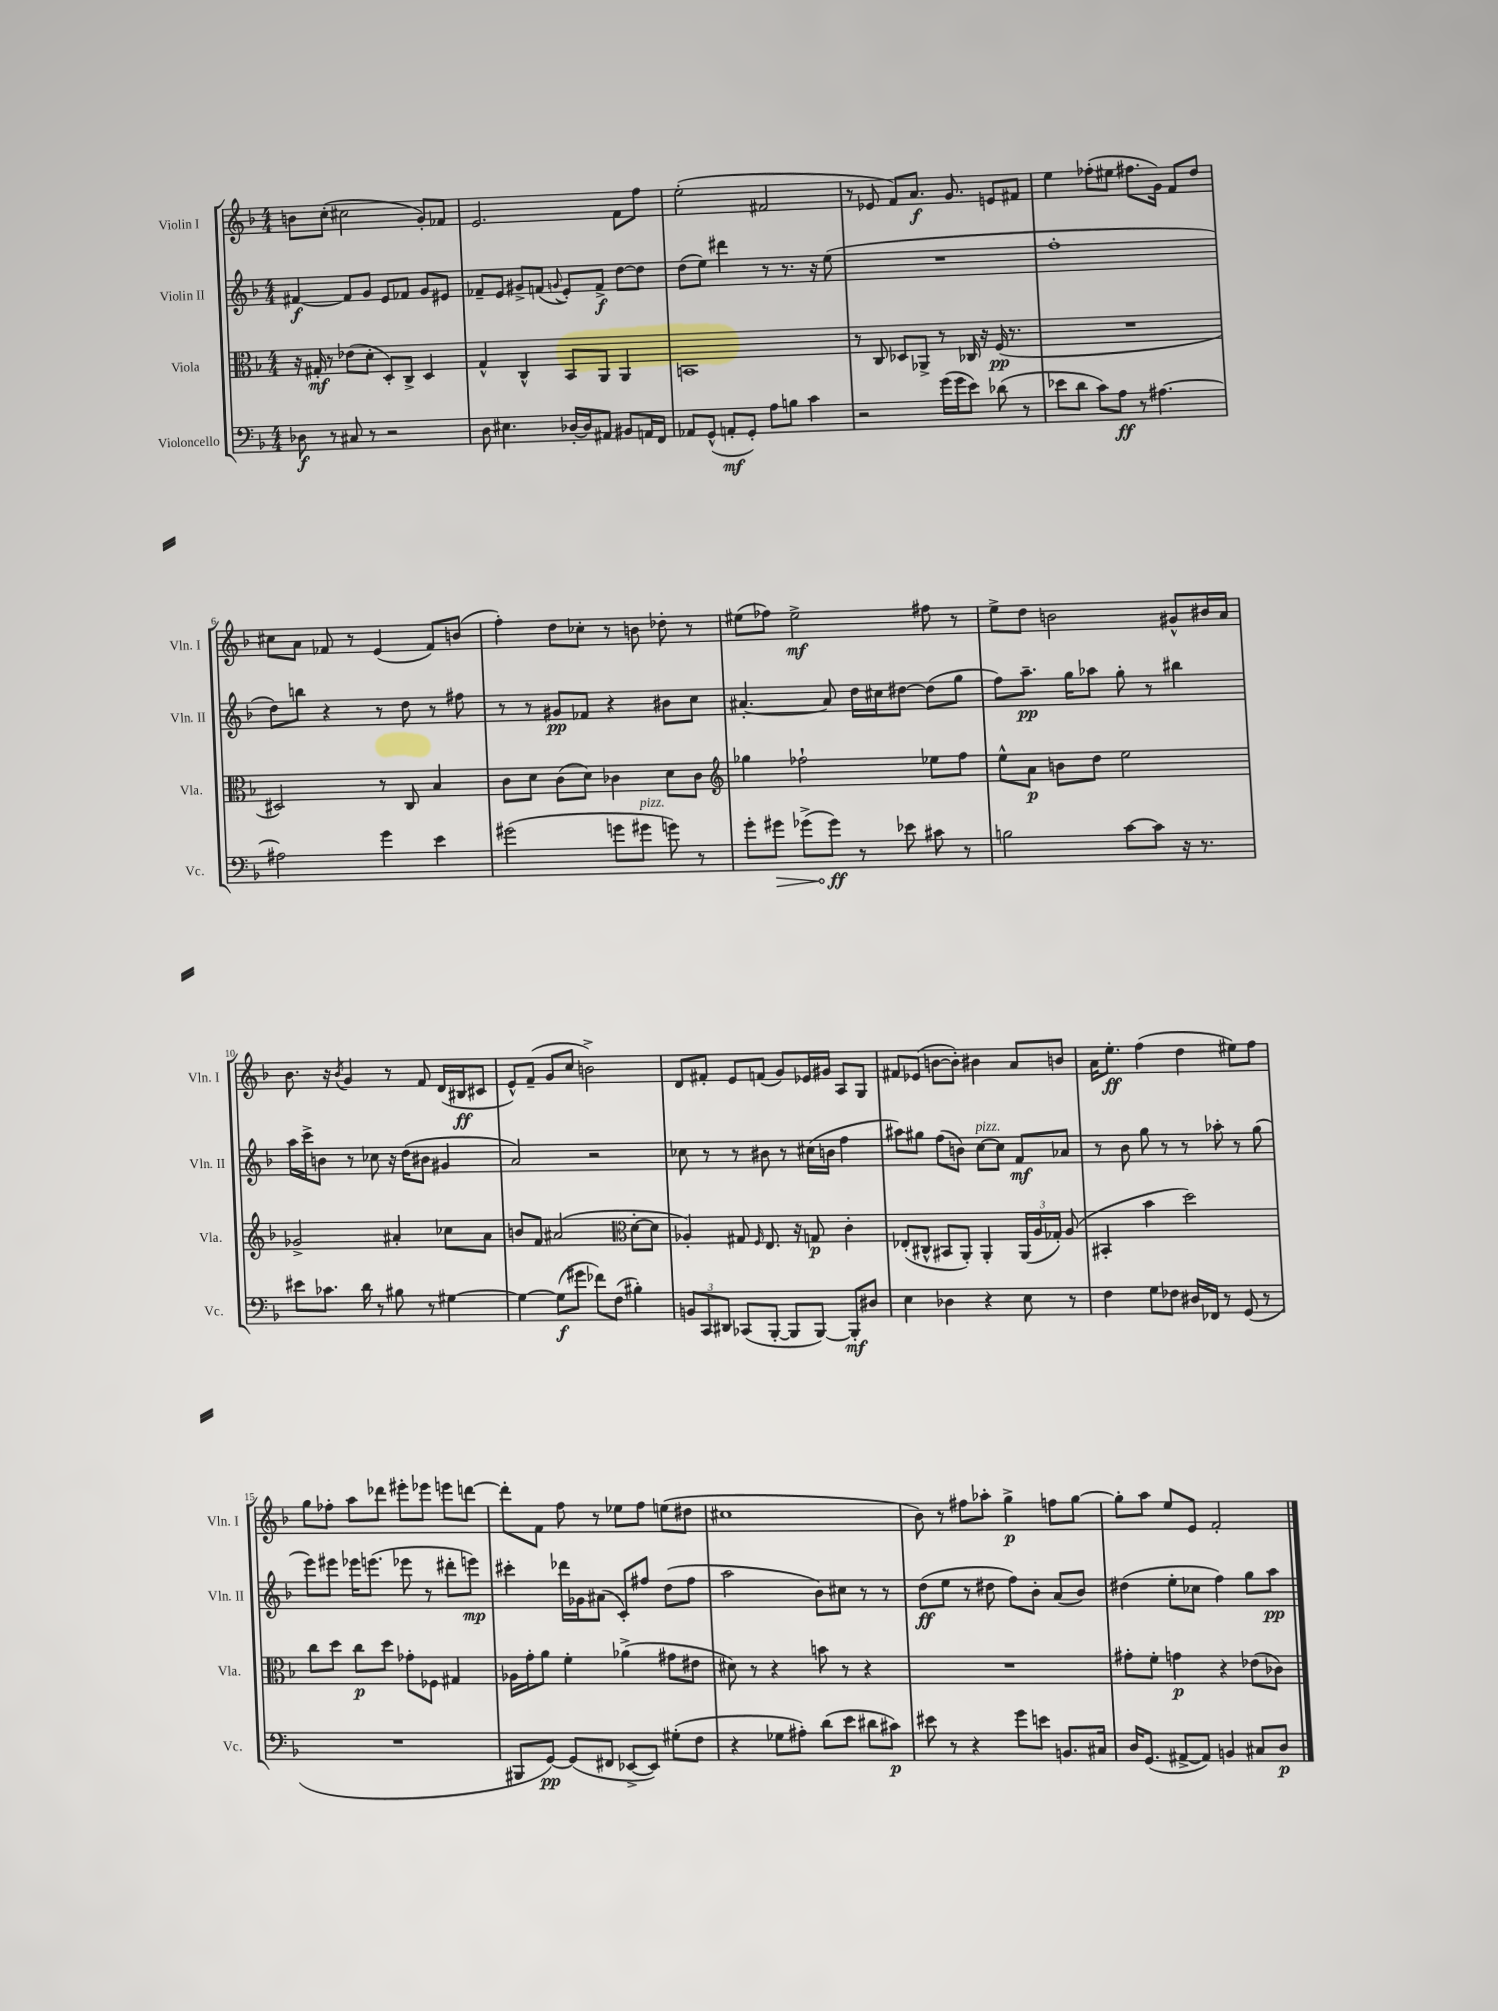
<<
\new StaffGroup <<
\new Staff = "s0" \with { instrumentName = "Violin I" shortInstrumentName = "Vln. I" } {
    \clef treble \key f \major \numericTimeSignature \time 4/4
    \autoBeamOff b'8[ c''8]-.( cis''2 g'8[-.) fes'8] |
    e'2. f'8[ f''8] |
    e''2-.( fis'2 |
    r8 ees'8 f'8[) a'8.]\f g'8. e'8[ fis'8] |
    e''4 fes''8[-.( eis''8] fis''8.[ g'16]) f'8[ d''8] |
    cis''8[ a'8] fes'8 r8 e'4( fes'8[) b'8]( |
    f''4-.) d''8[ ces''8]-. r8 b'8 des''8-. r8 |
    eis''8[( fes''8]) eis''2->\mf fis''8 r8 |
    e''8[-> d''8] b'2 gis'8[-^ bis'16 a'16] |
    bes'8. r16 \acciaccatura { bes'8 } g'4 r8 f'8 d'16[( bis16\ff cis'8] |
    e'8[-^) f'8]--( g'8[ c''8] b'2->) |
    d'8[ fis'8]-. e'8[ f'8]( g'8[) ees'16 gis'16] a8[ g8] |
    fis'8[ ees'8]( b'8[~ b'8]-.) bis'4 a'8[ b'8] |
    a'16[ e''8.]-.\ff f''4( d''4 eis''8[) f''8] |
    g''8[ fes''8]-. a''8[ des'''8] eis'''8[-. ees'''8] e'''8[ d'''8]~ |
    d'''8[-. f'8] f''8 r8 ees''8[ f''8] e''8[( dis''8] |
    cis''1 |
    bes'8) r8 fis''8[ aes''8]-. g''4->\p f''8[ g''8]~ |
    g''8[-. a''8] e''8[ e'8] f'2-. \bar "|." |
}
\new Staff = "s1" \with { instrumentName = "Violin II" shortInstrumentName = "Vln. II" } {
    \clef treble \key f \major \numericTimeSignature \time 4/4
    \autoBeamOff fis'4~\f fis'8[ g'8] e'8[ fes'8] g'8[ eis'8] |
    fes'8[-- e'8] gis'8[-> f'8]( \appoggiatura { g'8 } e'8[-.) f'8]->\f d''8[~ d''8] |
    d''8[( e''8]) dis'''4 r8 r8. r16 e''8( |
    R1 |
    f''1-. |
    d''8[) b''8] r4 r8 d''8 r8 fis''8 |
    r8 r8 gis'8[\pp fes'8] r4 bis'8[ c''8] |
    ais'4.~-. ais'8 d''16[ cis''16 dis''8]~ dis''8[( g''8] |
    f''8[) a''8.]--\pp g''16[ aes''8] g''8-. r8 bis''4 |
    a''16[ c'''16-> b'8] r8 ces''8 r16 d''16[( bis'8] gis'4 |
    a'2) r2 |
    ces''8 r8 r8 bis'8 r8 cis''16[( b'16] f''4 |
    ais''8[) gis''8] f''8[( b'8]) c''8[~^\markup { \italic "pizz." } c''8] f'8[\mf aes'8] |
    r8 bes'8 g''8 r8 r8 aes''8-. r8 g''8( |
    e'''8[) eis'''8] ees'''16[ e'''8.]( ees'''8 r8 dis'''8[-. e'''8]\mp) |
    cis'''4-. des'''16[ ges'16 ais'8]( c'8[-.) fis''8] d''8[( fis''8] |
    a''2 bes'8[) cis''8] r8 r8 |
    d''8[\ff( e''8] r8 dis''8 f''8[) bes'8]-. a'8[( bes'8]) |
    dis''4( e''8[-. ces''8] f''4) g''8[ a''8]\pp \bar "|." |
}
\new Staff = "s2" \with { instrumentName = "Viola" shortInstrumentName = "Vla." } {
    \clef alto \key f \major \numericTimeSignature \time 4/4
    \autoBeamOff r16 gis16-.\mf r8 ees'8[( d'8]-. d8[-.) c8]-> d4 |
    g4-^ c4-^ bes,8[ a,8] a,4 |
    b,1 |
    r8 c8 des8[ aes,8]-> r8 ces16 r16 f16\pp( r8. |
    R1 |
    dis2) r8 c8 bes4 |
    c'8[ d'8] c'8[( d'8]) ces'4 d'8[ ces'8] |
    \clef treble ges''4 fes''2-! ees''8[ fes''8] |
    e''8[-^ a'8]\p b'8[ d''8] e''2 |
    ges'2-> ais'4-. ces''8[ ais'8] |
    b'8[ f'8] ais'2( \clef alto d'8[~-. d'8] |
    aes4-.) gis8 \grace { f16 } e8. r16 g8\p c'4-. |
    ees8[-.( cis8]-^ bis,8[ a,8]-.) a,4-. \tuplet 3/2 { a,16[( a16 ges16]-.) } a8( |
    bis,4-. bes'4 d''2) |
    c''8[ d''8] c''8[\p d''8] ges'8[-. fes8] gis4 |
    aes16[ g'16-. a'8] f'4-. aes'4->( gis'8[ eis'8] |
    dis'8) r8 r4 b'8 r8 r4 |
    R1 |
    gis'8[-. f'8]-. g'4\p r4 ees'8[( ces'8]) \bar "|." |
}
\new Staff = "s3" \with { instrumentName = "Violoncello" shortInstrumentName = "Vc." } {
    \clef bass \key f \major \numericTimeSignature \time 4/4
    \autoBeamOff des8\f r8 cis8 r8 r2 |
    d8 eis4. des16[~-. des16 ais,8] bis,8[ a,16 f,16] |
    aes,8[ g,8]-^( a,8[-.\mf g,8]-.) a8[ b8] c'4 |
    r2 g'16[( g'16 e'8]) des'8( r8 |
    ees'8[ d'8] c'8[) a8]\ff r8 ais4.~ |
    ais2 g'4 e'4 |
    gis'2( g'8[ gis'8]^\markup { \italic "pizz." } g'8) r8 |
    g'8[-. \once \override Hairpin.circled-tip = ##t gis'8]\> ges'8[->( ges'8]\ff\!) r8 ees'8 cis'8 r8 |
    b2 c'8[~ c'8] r16 r8. |
    eis'8[ ces'8.] d'16 r8 bis8 r8 gis4~ |
    gis4~ gis8[\f( gis'8] fes'8[) f8]( bis4-.) |
    \tuplet 3/2 { b,8[ c,8 dis,8] } ces,8[( bes,,8]~-. bes,,8[ bes,,8]~) bes,,8[-.\mf dis8] |
    e4 des4 r4 e8 r8 |
    f4 g8[ fes8] dis16[ fes,16] r8 g,8( r8 |
    R1 |
    bis,,8[ g,8]~\pp) g,8[( fis,8] ees,8[~-> ees,8]) gis8[-.( f8] |
    r4 ges8[ ais8]-.) d'8[( e'8] dis'8[ cis'8]\p) |
    eis'8 r8 r4 g'8[ e'8] b,8.[ cis16] |
    d16[ g,8.]( ais,8[~-> ais,8]) b,4 cis8[ d8]\p \bar "|." |
}
>>
>>
